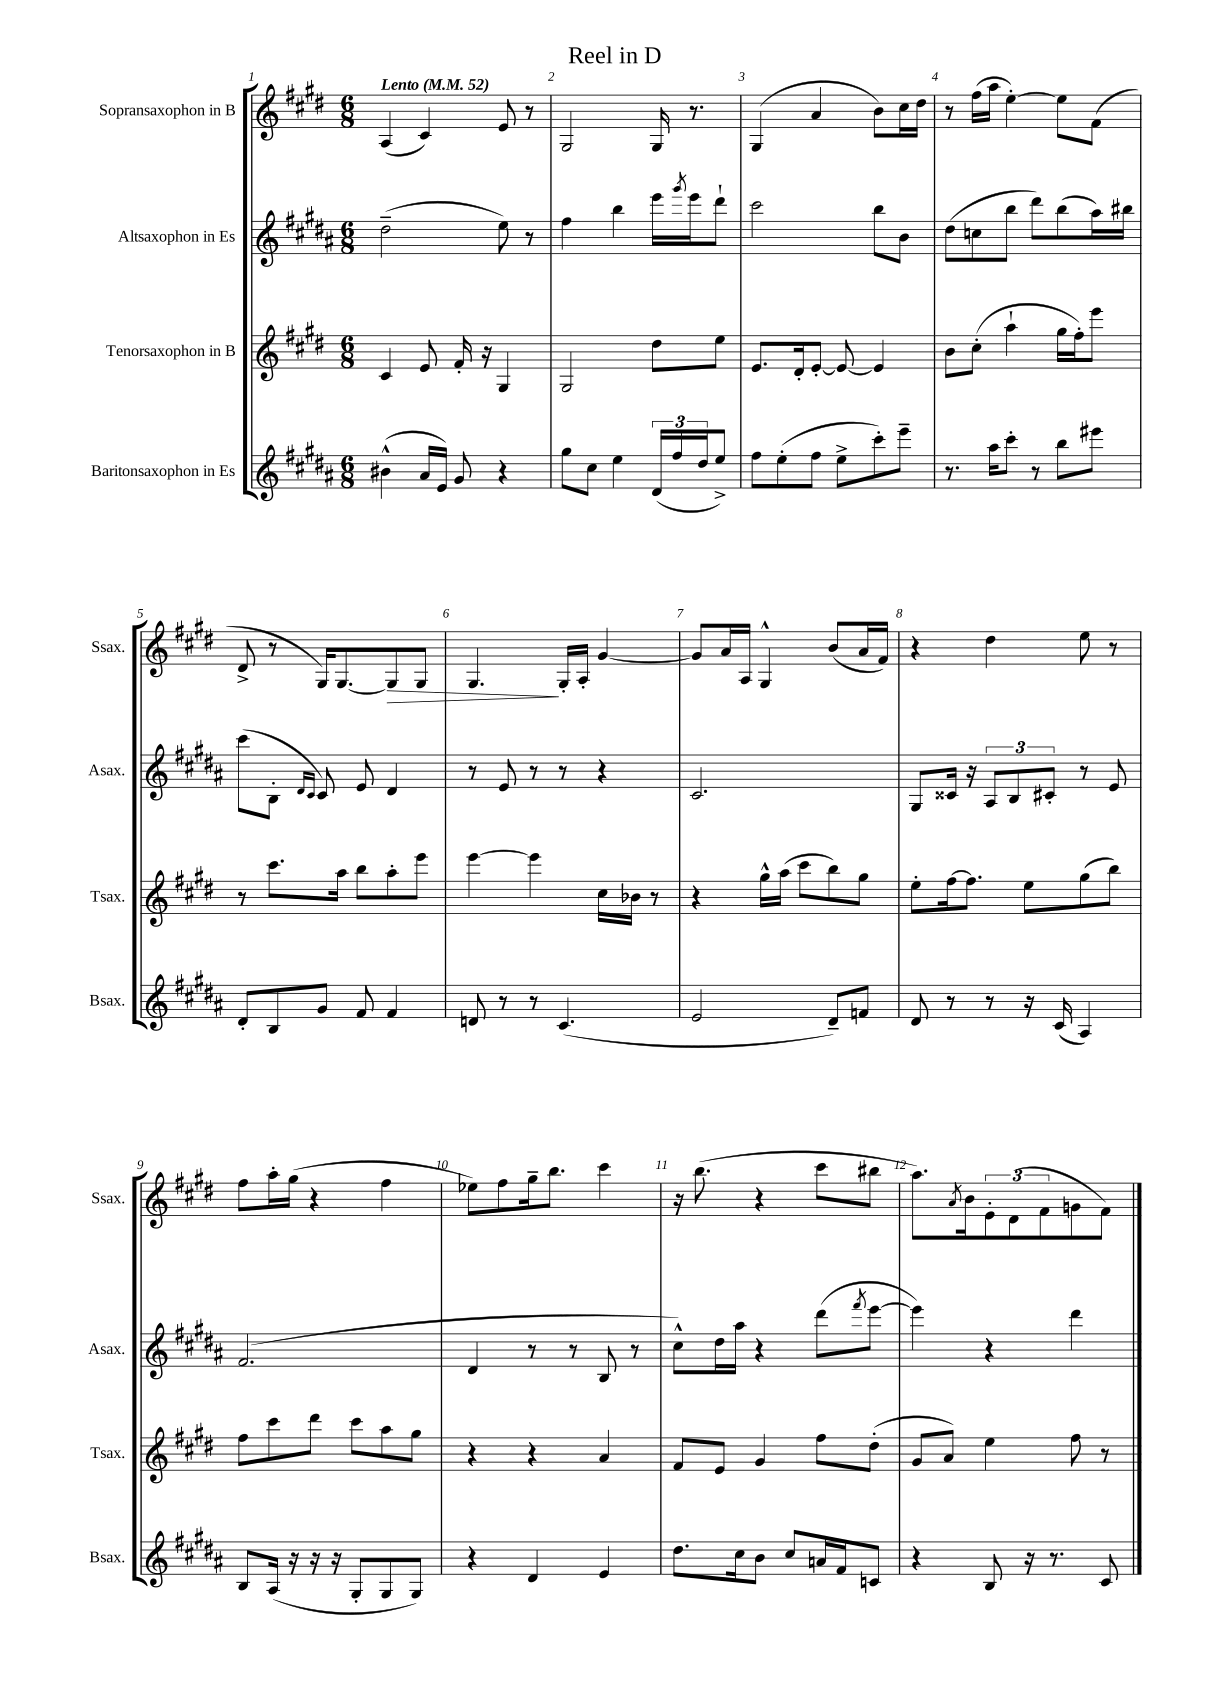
\header { title = "Reel in D" }
<<
\new StaffGroup <<
\new Staff = "s0" \with { instrumentName = "Sopransaxophon in B" shortInstrumentName = "Ssax." } {
    \clef treble \key e \major \numericTimeSignature \time 6/8 \tempo "Lento" 4 = 52
    a4( cis'4) e'8 r8 |
    gis2 gis16 r8. |
    gis4( a'4 b'8) cis''16 dis''16 |
    r8 fis''16( a''16 e''4~-.) e''8 fis'8( |
    dis'8-> r8 gis16) gis8.~ gis8\> gis8 |
    gis4.\! gis16-. a16-. gis'4~ |
    gis'8 a'16 a16 gis4-^ b'8( a'16 fis'16) |
    r4 dis''4 e''8 r8 |
    fis''8 a''16-. gis''16( r4 fis''4 |
    ees''8) fis''8 gis''16-- b''8. cis'''4 |
    r16 b''8.( r4 cis'''8 bis''8 |
    a''8.) \acciaccatura { a'8 } b'16 \tuplet 3/2 { e'8-. dis'8( fis'8 } g'8 fis'8) \bar "|." |
}
\new Staff = "s1" \with { instrumentName = "Altsaxophon in Es" shortInstrumentName = "Asax." } {
    \clef treble \key b \major \numericTimeSignature \time 6/8
    dis''2--( e''8) r8 |
    fis''4 b''4 e'''16 \acciaccatura { gis'''8 } e'''16 dis'''8-! |
    cis'''2 b''8 b'8 |
    dis''8( c''8 b''8 dis'''8) b''8( ais''16) bis''16 |
    cis'''8( b8-. \grace { dis'16 cis'16 } cis'8) e'8 dis'4 |
    r8 e'8 r8 r8 r4 |
    cis'2. |
    gis8 cisis'16 r16 \tuplet 3/2 { ais8 b8 cis'8-. } r8 e'8 |
    fis'2.( |
    dis'4 r8 r8 b8 r8 |
    cis''8-^) dis''16 ais''16 r4 dis'''8( \acciaccatura { fis'''8 } e'''8~ |
    e'''4) r4 dis'''4 \bar "|." |
}
\new Staff = "s2" \with { instrumentName = "Tenorsaxophon in B" shortInstrumentName = "Tsax." } {
    \clef treble \key e \major \numericTimeSignature \time 6/8
    cis'4 e'8 fis'16-. r16 gis4 |
    gis2 dis''8 e''8 |
    e'8. dis'16-. e'8~-. e'8~ e'4 |
    b'8 cis''8-.( a''4-! gis''16 fis''16-.) e'''8 |
    r8 cis'''8. a''16 b''8 a''8-. e'''8 |
    e'''4~ e'''4 cis''16 bes'16 r8 |
    r4 gis''16-^ a''16( cis'''8 b''8) gis''8 |
    e''8-. fis''16~ fis''8. e''8 gis''8( b''8) |
    fis''8 cis'''8 dis'''8 cis'''8 a''8 gis''8 |
    r4 r4 a'4 |
    fis'8 e'8 gis'4 fis''8 dis''8-.( |
    gis'8 a'8) e''4 fis''8 r8 \bar "|." |
}
\new Staff = "s3" \with { instrumentName = "Baritonsaxophon in Es" shortInstrumentName = "Bsax." } {
    \clef treble \key b \major \numericTimeSignature \time 6/8
    bis'4-^( ais'16 e'16) gis'8 r4 |
    gis''8 cis''8 e''4 \tuplet 3/2 { dis'16( fis''16 dis''16 } e''8->) |
    fis''8 e''8-.( fis''8 e''8-> cis'''8-.) e'''8-- |
    r8. ais''16 cis'''8-. r8 b''8 eis'''8 |
    dis'8-. b8 gis'8 fis'8 fis'4 |
    d'8 r8 r8 cis'4.( |
    e'2 dis'8--) f'8 |
    dis'8 r8 r8 r16 cis'16( ais4) |
    b8 ais16( r16 r16 r16 gis8-. gis8 gis8) |
    r4 dis'4 e'4 |
    dis''8. cis''16 b'8 cis''8 a'16 fis'16 c'8 |
    r4 b8 r16 r8. cis'8 \bar "|." |
}
>>
>>
\layout { \context { \Score \override BarNumber.break-visibility = ##(#f #t #t) barNumberVisibility = #all-bar-numbers-visible } }
